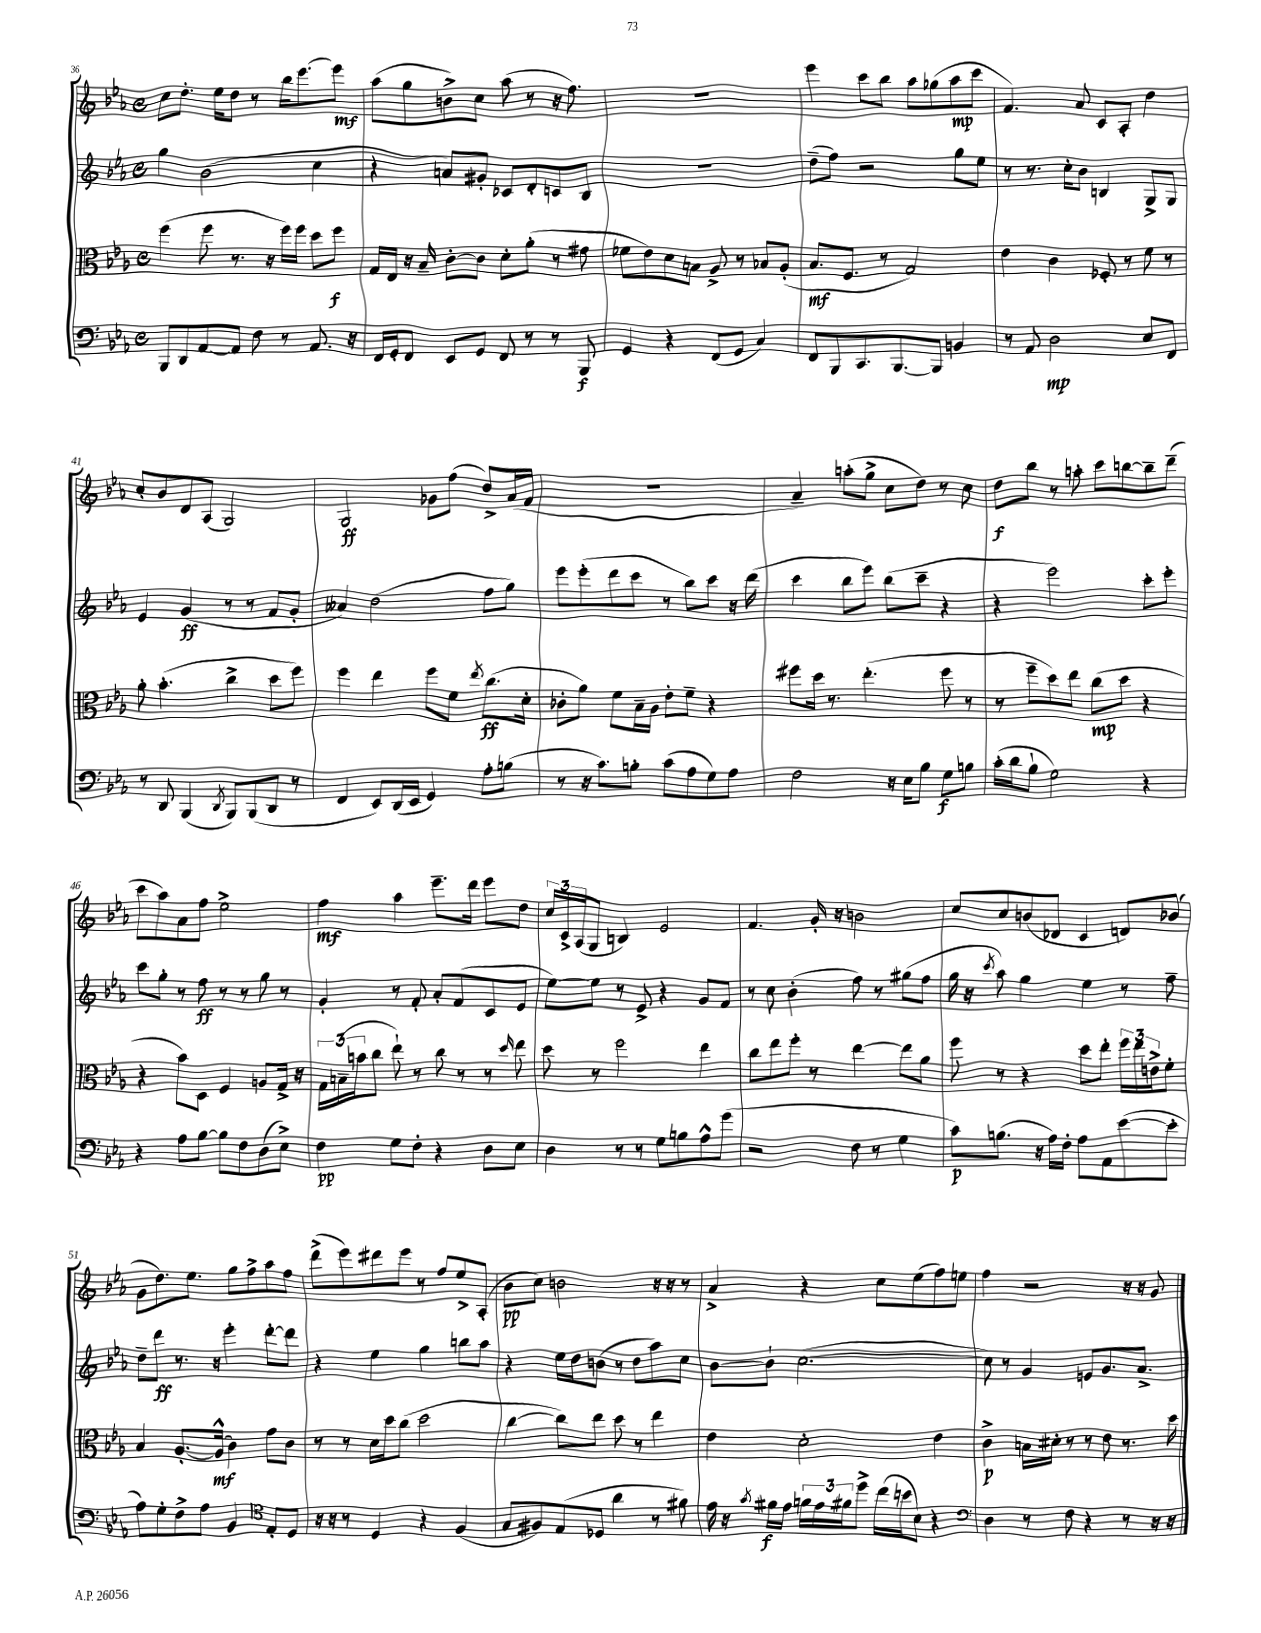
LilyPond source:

<<
\new StaffGroup <<
\new Staff = "s0" {
    \clef treble \key ees \major \defaultTimeSignature \time 4/4
    c''8 d''8.-. ees''16 d''8 r8 bes''16 ees'''8.~ ees'''8\mf |
    aes''8( g''8 b'8->) c''8 aes''8( r8 r16 f''8.) |
    R1 |
    ees'''4 c'''8 bes''8 aes''8 ges''8( aes''8\mp c'''8 |
    f'4.) aes'8 c'8 aes8-. d''4 |
    c''8-. bes'8 d'8 aes8( g2) |
    g2\ff ges'8 f''8( d''8->) aes'16( f'16 |
    r1 |
    aes'4--) a''8-.( g''8-> c''8 d''8) r8 c''8 |
    d''8\f bes''8 r8 a''8-. c'''8 b''8~ b''8-- d'''8--( |
    c'''8 aes''8) aes'8 f''8 ees''2-> |
    f''4\mf aes''4 ees'''8.-- d'''16 ees'''8 d''8 |
    \tuplet 3/2 { c''16 c'16-> aes16( } g8 b4) ees'2 |
    f'4. g'16-. r16 b'2 |
    c''8 c''8 b'8( des'8 c'4 d'8) bes'8( |
    g'8 d''8.) ees''8. g''8 f''8-> aes''8 f''8 |
    d'''8->( ees'''8) dis'''8 ees'''8 r8 f''8 ees''8-> aes8-.( |
    bes'8\pp c''8) b'2 r16 r16 r8 |
    aes'4-> r4 c''8 ees''8( f''8) e''8 |
    f''4 r2 r16 r16 g'8 \bar "|." |
}
\new Staff = "s1" {
    \clef treble \key ees \major \defaultTimeSignature \time 4/4
    g''4 bes'2( c''4 |
    r4 a'8) gis'8-. ces'8 d'8-. c'8 bes8 |
    R1 |
    d''8--( f''8) r2 g''8 ees''8 |
    r8 r8. c''16-. bes'8 b4 g8-> g8 |
    ees'4 g'4\ff( r8 r8 f'8 g'8-. |
    aeses'4) d''2( f''8 g''8) |
    ees'''8 ees'''8-.( d'''8 c'''8 r8 bes''8) c'''8 r16 d'''16( |
    c'''4 bes''8 ees'''8) bes''8( c'''8-- r4 |
    r4 ees'''2) c'''8-. ees'''8-. |
    c'''8 g''8-. r8 f''8\ff r8 r8 g''8 r8 |
    g'4-. r8 f'8-. aes'8-. f'8( c'8 ees'8 |
    ees''8~) ees''8 r8 ees'8-> r4 g'8 f'8 |
    r8 c''8 bes'4-.( f''8) r8 gis''8( f''8 |
    g''16 r16 \acciaccatura { c'''8 } aes''8) g''4 ees''4 r8 f''8-- |
    d''8-- d'''8\ff r8. r16 ees'''4-. d'''8~-. d'''8 |
    r4 ees''4 g''4 b''8 aes''8 |
    r4 ees''16 d''16 b'8( r8 d''8 aes''8) c''8 |
    bes'8~ bes'8-! c''2.~( |
    c''8) r8 g'4 e'8 g'8. aes'8.-> \bar "|." |
}
\new Staff = "s2" {
    \clef alto \key ees \major \defaultTimeSignature \time 4/4
    f''4( f''8 r8. r16 f''16) f''16 d''8 f''8\f |
    g16 ees16 r16 bes16-- c'8~-. c'8 d'8-. aes'8-.( r8 gis'8 |
    fes'8 ees'8) d'8 b8 aes8-> r8 bes8 aes8-.( |
    bes8.\mf f8. r8 g2) |
    ees'4 c'4 fes8-. r8 f'8 r8 |
    aes'8-. bes'4.-.( c''4-> d''8 f''8) |
    f''4 ees''4 f''8 f'8 \acciaccatura { ees''8 } c''8.\ff( d'16-. |
    ces'8-. aes'8) f'8 bes16-- aes16 ees'8-. f'8-- r4 |
    fis''8 d''16 r8. ees''4.-.( fis''8 r8 |
    r8 f''8-- d''8) ees''8 c''8\mp( d''8 r4 |
    r4 bes'8) d8 f4 a8 g16-> r16 |
    \tuplet 3/2 { g16 b16--( b'16 } c''8 ees''8-!) r8 c''8 r8 r8 \grace { d''16 } ees''8 |
    d''8 r8 f''2 ees''4 |
    c''8 ees''8 f''8-. r8 ees''4~ ees''8 aes'8 |
    f''8 r8 r4 d''8 ees''8-. \tuplet 3/2 { f''16 ees''16 e'16-> } f'8-. |
    bes4 aes8.~-. aes16-^\mf( c'4) g'8 c'8 |
    r8 r8 d'16 d''16 c''8( d''2 |
    c''4~ c''8) ees''8 d''8 r8 ees''4 |
    ees'4 d'2-. ees'4 |
    c'4->\p b16 dis'16-. r8 r8 ees'8 r8. d''16 \bar "|." |
}
\new Staff = "s3" {
    \clef bass \key ees \major \defaultTimeSignature \time 4/4
    bes,,8 d,8 aes,8~ aes,8 f8 r8 aes,8. r16 |
    f,16 g,16-. f,8 ees,8 g,8 f,8 r8 r8 bes,,8\f |
    g,4 r4 f,8( g,8 c4) |
    f,8 bes,,8 c,8. bes,,8.~ bes,,8 b,4 |
    r8 aes,8 d2\mp ees8 f,8 |
    r8 d,8 bes,,4( \acciaccatura { d,8 } bes,,8) bes,,8( d,8 r8 |
    f,4 ees,8) d,16( ees,16 g,4) aes8-. b8( |
    r8 r16 c'8.) b8-. c'8( aes8 g8) aes8 |
    f2 r16 ees16 bes8 g8\f b8 |
    c'16-.( d'16 bes8-! g2) r4 |
    r4 aes8 bes8~ bes8 f8 d8( ees8->) |
    f4\pp g8 f8-. r4 d8 ees8 |
    d4 r8 r8 g8 b8 aes8-^ g'8( |
    r2 f8 r8 g4 |
    c'8\p) b8.( r16 aes16) f16-. aes8 aes,8 ees'8~( ees'8-. |
    aes8) g8-. f8-> aes8 bes,4 \clef tenor ees8-. d8 |
    r16 r16 r8 d4 r4 f4( |
    g8 fis8) ees8( des8 aes'4 r8 fis'8) |
    ees'16 r16 \acciaccatura { g'8 } fis'16\f ees'16 \tuplet 3/2 { f'16 ees'16 fis'16 } d''8-> c''16( b'16 bes8) r4 |
    \clef bass d4 r8 f8 r4 r8 r16 r16 \bar "|." |
}
>>
>>
\layout { \context { \Score currentBarNumber = #36 } }
